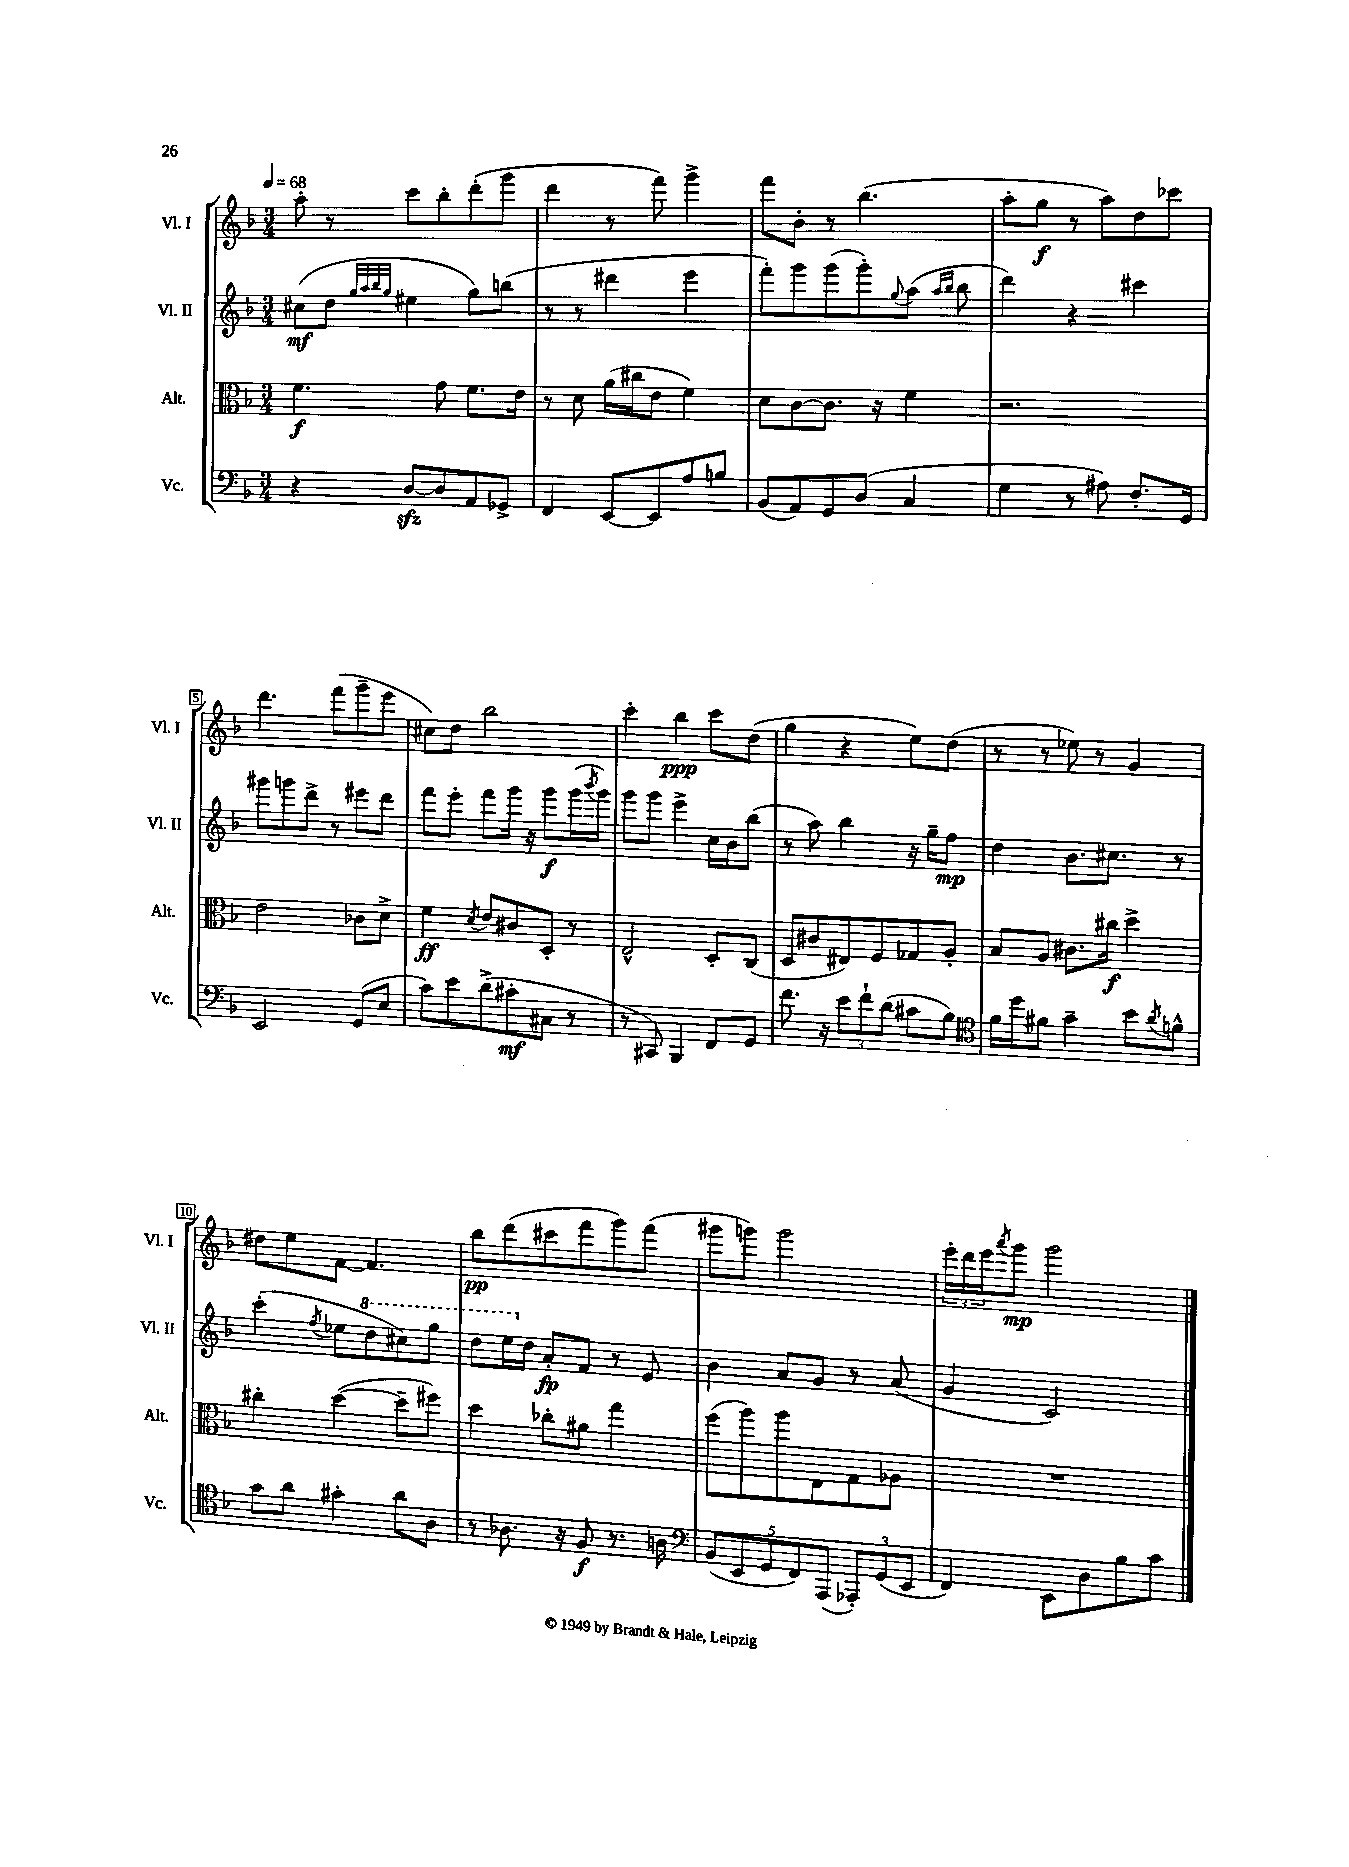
<<
\new StaffGroup <<
\new Staff = "s0" \with { instrumentName = "Vl. I" shortInstrumentName = "Vl. I" } {
    \clef treble \key f \major \numericTimeSignature \time 3/4 \tempo 4 = 68
    a''8-. r8 c'''8 bes''8-. d'''8-.( g'''8 |
    d'''4 r8 f'''8) g'''4-> |
    f'''8 bes'8-. r8 bes''4.( |
    a''8-. g''8\f r8 a''8) d''8 ces'''8 |
    d'''4. f'''8( g'''8-- e'''8 |
    cis''8) d''8 bes''2 |
    c'''4-. bes''4\ppp c'''8 d''8( |
    g''4 r4 e''8) d''8( |
    r8 r8 ees''8) r8 g'4 |
    dis''8 e''8 f'8~ f'4. |
    bes''8\pp d'''8( cis'''8 f'''8 g'''8) f'''8( |
    gis'''8 g'''8) g'''2 |
    \tuplet 3/2 { e'''16-. d'''16 e'''16 } \acciaccatura { a'''8 } g'''8\mp g'''2 \bar "|." |
}
\new Staff = "s1" \with { instrumentName = "Vl. II" shortInstrumentName = "Vl. II" } {
    \clef treble \key f \major \numericTimeSignature \time 3/4
    cis''8\mf( d''8 \grace { g''32 a''32 bes''32 g''32 } eis''4 g''8) b''8( |
    r8 r8 dis'''4 e'''4 |
    f'''8-.) g'''8 g'''8( g'''8-.) \appoggiatura { g''8 } a''8( \grace { a''16 bes''16 } bes''8 |
    d'''4) r4 cis'''4 |
    gis'''8 g'''8 d'''8-> r8 eis'''8 d'''8 |
    f'''8 e'''8-. f'''8 g'''16 r16 g'''8\f g'''16( \acciaccatura { bes'''8 } g'''16) |
    g'''8 g'''8 e'''4-> c''16 bes'16 bes''8( |
    r8 a''8) bes''4 r16 g''16-- f''8\mp |
    d''4 bes'8. cis''8. r8 |
    c'''4-.( \acciaccatura { f''8 } ees''8 \ottava #1 d'''8 cis'''8) g'''8 |
    d'''8 e'''16 \ottava #0 d''16 a'8-.\fp f'8 r8 e'8 |
    bes'4 a'8 g'8 r8 a'8( |
    g'4 c'2) \bar "|." |
}
\new Staff = "s2" \with { instrumentName = "Alt." shortInstrumentName = "Alt." } {
    \clef alto \key f \major \numericTimeSignature \time 3/4
    f'4.\f g'8 f'8. e'16 |
    r8 d'8 a'16( cis''16 e'8 f'4) |
    d'8 c'8~ c'8. r16 f'4 |
    r2. |
    e'2 ces'8 d'8-> |
    f'4\ff \acciaccatura { d'8 } e'8 cis'8 d8-. r8 |
    e2-^ d8-. c8( |
    d8 cis'8 eis8) f8 ges8 a8-. |
    bes8 a8 cis'8. cis''16\f d''4-> |
    cis''4-. d''4~( d''8-- fis''8) |
    d''4 ces''8-. ais'8 g''4 |
    f''8( a''8) a''8 e8 g8 aes8 |
    R2. \bar "|." |
}
\new Staff = "s3" \with { instrumentName = "Vc." shortInstrumentName = "Vc." } {
    \clef bass \key f \major \numericTimeSignature \time 3/4
    r4 d8~\sfz d8 a,8 ges,8-> |
    f,4 e,8~ e,8 a8 b8 |
    bes,8( a,8) g,8 d8( c4 |
    g4 r8 ais8) f8.-. g,16 |
    e,2 g,8( e8 |
    c'8) e'8 d'8->( cis'8-.\mf cis8 r8 |
    r8 cis,8) bes,,4 f,8 g,8 |
    f'8. r16 \tuplet 3/2 { e'8 f'8-! d'8( } cis'8 bes8) |
    \clef tenor f'16 d''16 fis'8 g'4-- bes'8 \acciaccatura { a'8 } f'8-^ |
    g'8 a'8 gis'4-. a'8 a8 |
    r8 aes8. r16 f8\f r8. a16 |
    \clef bass \tuplet 5/4 { bes,8( e,8 g,8 f,8) a,,8( } \tuplet 3/2 { aes,,8-.) g,8( e,8 } |
    f,4) e,8 d8 bes8 c'8 \bar "|." |
}
>>
>>
\layout { \context { \Score \override BarNumber.stencil = #(make-stencil-boxer 0.1 0.3 ly:text-interface::print) } }
